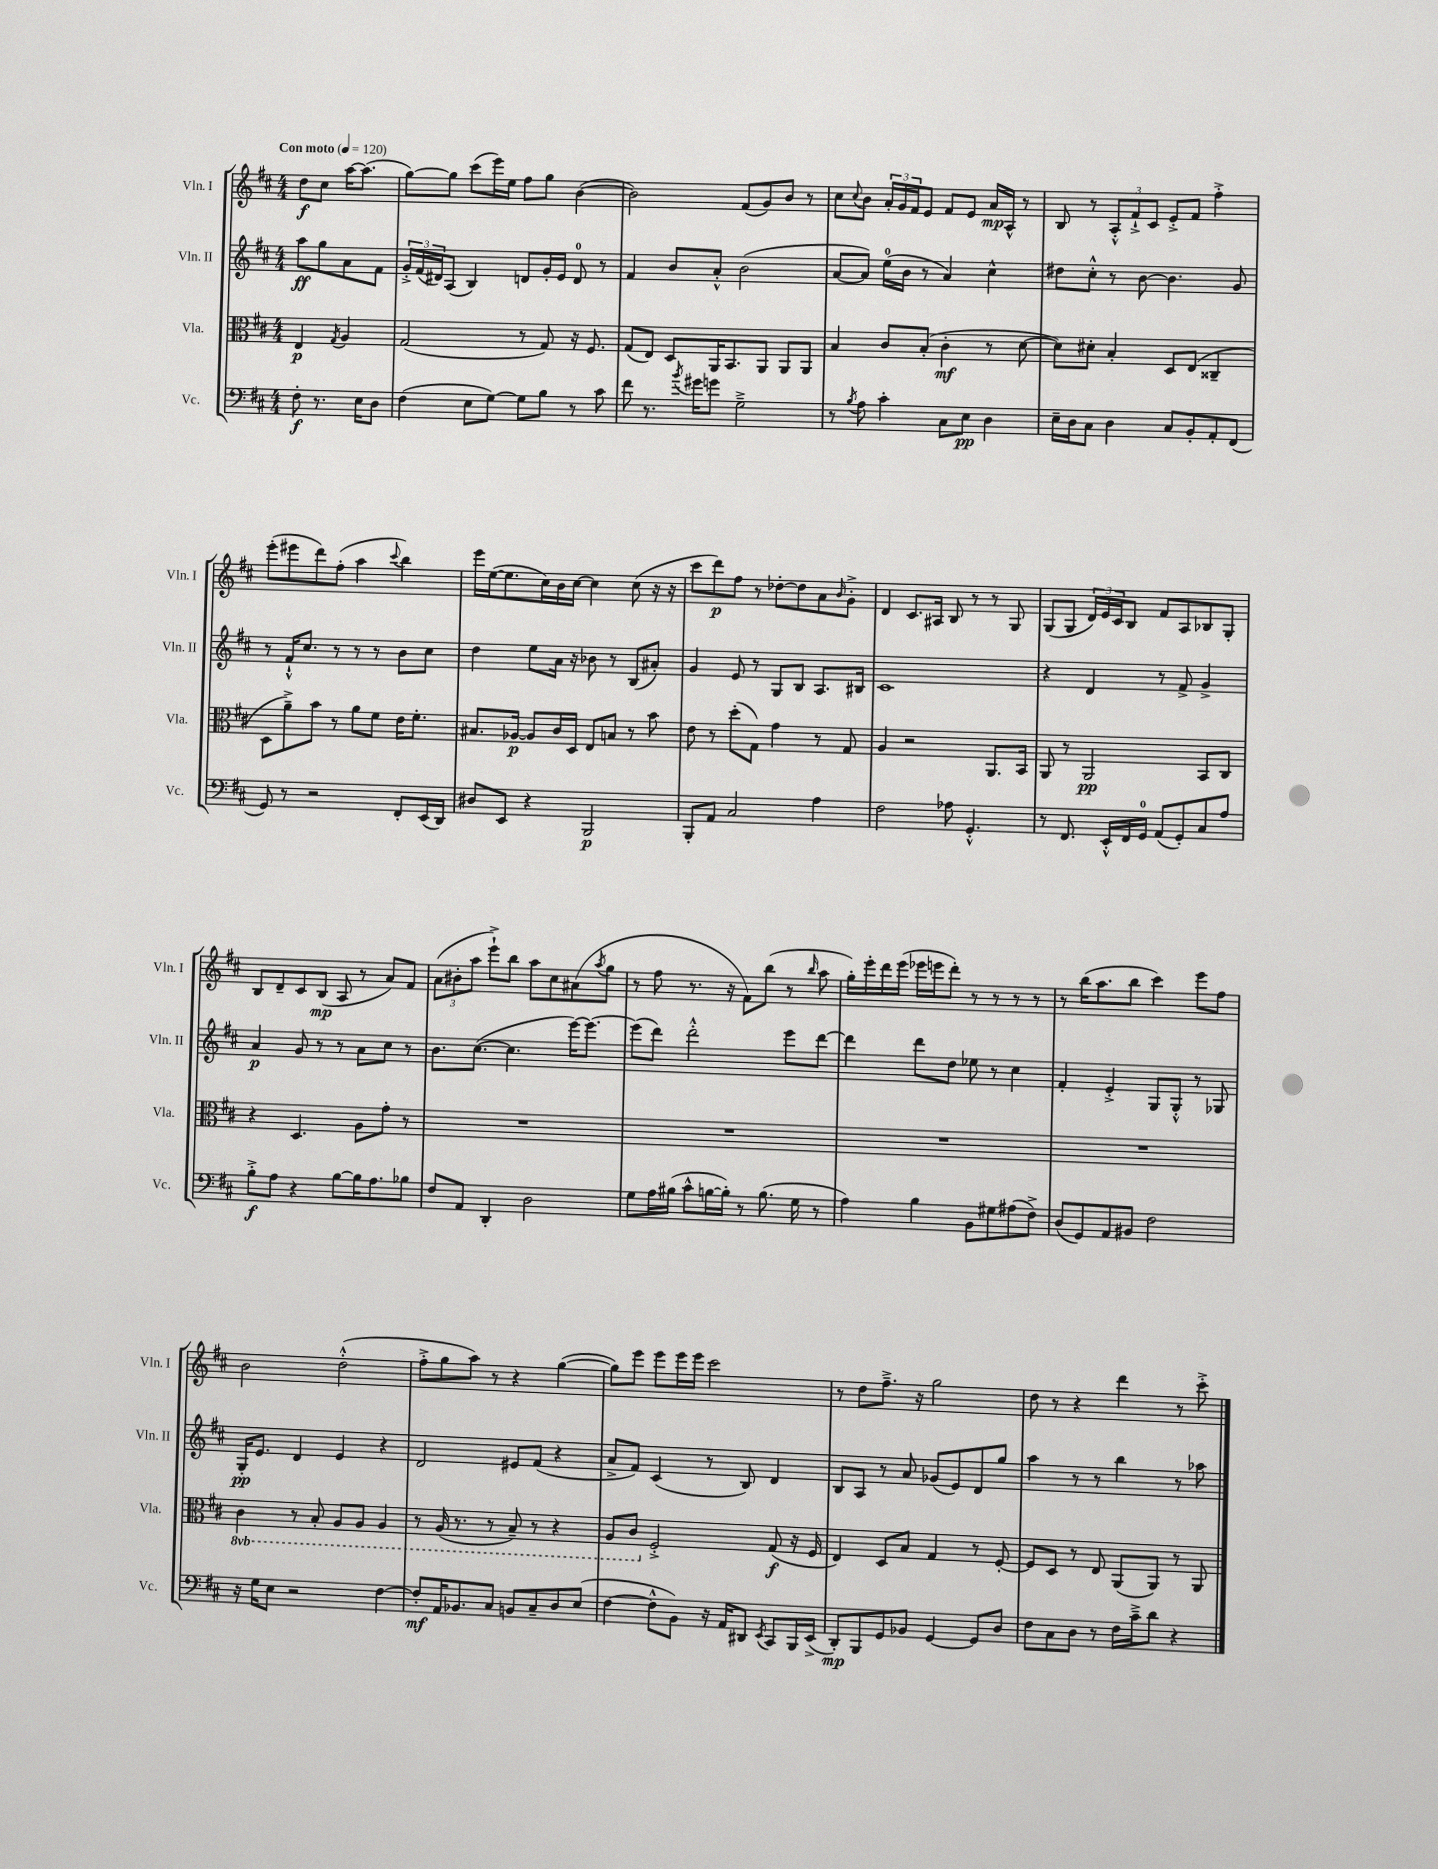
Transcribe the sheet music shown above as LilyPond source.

<<
\new StaffGroup <<
\new Staff = "s0" \with { instrumentName = "Vln. I" shortInstrumentName = "Vln. I" } {
    \clef treble \key d \major \numericTimeSignature \time 4/4 \partial 2 \tempo "Con moto" 4 = 120
    d''8\f cis''8 a''16~ a''8.( |
    g''8~) g''8 cis'''8( e'''16) e''16 fis''8 g''8 b'4~( |
    b'2) fis'8( g'8) b'8 r8 |
    cis''8 \appoggiatura { cis''8 } b'8 \tuplet 3/2 { a'16-. g'16 fis'16 } e'8 fis'8 e'8 a'16\mp a16-^ r8 |
    b8 r8 \tuplet 3/2 { a8-.-^ fis'8-!-> cis'8 } e'8-.-> fis'8 fis''4-.-> |
    e'''8-.( eis'''8 d'''8) fis''8-.( a''4 \appoggiatura { cis'''8 } b''4) |
    e'''16 e''16~( e''8. cis''16) b'16 cis''16~ cis''4 cis''8( r16 r16 |
    cis'''8 d'''8\p) fis''8 r8 des''8~-. des''8 a'8 \grace { b'16 } g'8-.-> |
    d'4 cis'8. ais16 b8 r8 r8 g8 |
    g8( g8 \tuplet 3/2 { d'16) e'16 cis'16 } b8 fis'8 a8 bes8 g8-. |
    b8 d'8-- cis'8 b8\mp( a8 r8 a'8) fis'8 |
    \tuplet 3/2 { a'8( bis'8-. a''8 } e'''8-!->) b''8 a''8 cis''8 ais'8( \acciaccatura { a''8 } g''8 |
    r8 fis''8 r8. r16 fis'8) b''8( r8 \grace { b''16 } a''8 |
    g''16-.) e'''16-. d'''16 e'''16( ees'''16 e'''16 d'''8-.) r8 r8 r8 r8 |
    r8 b''16( a''8. b''8 cis'''4) e'''8 fis''8 |
    b'2 d''2-.-^( |
    fis''8-.-> g''8 a''8) r8 r4 g''4~( |
    g''8) e'''8 e'''8 e'''16 e'''16 cis'''2 |
    r8 d''8 fis''8.---> r16 g''2 |
    d''8 r8 r4 d'''4 r8 cis'''8-.-> \bar "|." |
}
\new Staff = "s1" \with { instrumentName = "Vln. II" shortInstrumentName = "Vln. II" } {
    \clef treble \key d \major \numericTimeSignature \time 4/4 \partial 2
    a''8\ff g''8 a'8 fis'8 |
    \tuplet 3/2 { g'16-.-> fis'16( dis'16) } a8( b4) d'8 g'16-. e'16 d'8-0 r8 |
    fis'4 b'8 a'8-.-^ b'2( |
    a'8~ a'8) e''16-0( b'16 r8 a'4) cis''4-^ |
    dis''8 cis''8-.-^ r8 b'8~ b'4. g'8 |
    r8 fis'16-!-^ cis''8. r8 r8 r8 b'8 cis''8 |
    d''4 e''8 a'16 r16 bes'8 r8 b8( ais'8-.) |
    g'4 e'8 r8 g8 b8 a8. bis16 |
    cis'1 |
    r4 d'4 r8 fis'8-> g'4-> |
    a'4\p g'8 r8 r8 a'8 cis''8 r8 |
    b'8. cis''8.~( cis''4. e'''16~) e'''8.~ |
    e'''8( d'''8) d'''2-.-^ e'''8 d'''8~ |
    d'''4 d'''8 d''8 ees''8 r8 cis''4 |
    fis'4-. e'4-.-> g8 g8-.-^ r8 ges8 |
    g16-.\pp e'8. d'4 e'4 r4 |
    d'2 eis'8 fis'8( r4 |
    a'8-> fis'8) cis'4( r8 b8) d'4 |
    b8 a8 r8 a'8 ges'8( e'8) d'8 g''8 |
    a''4 r8 r8 b''4 r8 aes''8 \bar "|." |
}
\new Staff = "s2" \with { instrumentName = "Vla." shortInstrumentName = "Vla." } {
    \clef alto \key d \major \numericTimeSignature \time 4/4 \set Staff.ottavationMarkups = #ottavation-simple-ordinals \partial 2
    e4\p \acciaccatura { g8 } a4 |
    g2( r8 g8) r16 fis8. |
    g8( e8) d8 a,16 b,8. a,8 a,8 a,8 |
    b4 cis'8 b8-.( cis'4-.\mf r8 d'8~ |
    d'8) dis'8-. b4-. d8 e8( cisis4-- |
    d8 a'8--->) b'8 r8 a'8 fis'8 e'16 fis'8.-. |
    bis8. aes16~\p aes8 cis'16 d16 e8 b8 r8 b'8 |
    e'8 r8 d''8-.( g8) g'4 r8 g8 |
    a4 r2 a,8. b,16 |
    a,8 r8 a,2\pp b,8 cis8 |
    r4 d4. a8 g'8-. r8 |
    R1 |
    R1 |
    R1 |
    R1 |
    \ottava #-1 cis4 r8 b,8-. a,8 a,8 a,4 |
    r8 a,16( r8. r8 b,8--) r8 r4 |
    a,8 cis8 \ottava #0 fis2-.-> g8\f( r16 fis16 |
    e4) d8 b8 g4 r8 fis8~-. |
    fis8 d8 r8 e8 a,8( a,8) r8 a,8 \bar "|." |
}
\new Staff = "s3" \with { instrumentName = "Vc." shortInstrumentName = "Vc." } {
    \clef bass \key d \major \numericTimeSignature \time 4/4 \partial 2
    fis8-.\f r8. e16 d8 |
    fis4( e8 g8~) g8 b8 r8 cis'8 |
    fis'8 r8. \acciaccatura { b'8 } gis'16 g'8 g2---> |
    r8 \acciaccatura { b8 } a8 cis'4-. cis8 e8\pp d4 |
    e16-- d16 cis8 d4 cis8 b,8-. a,8-. fis,8( |
    g,8) r8 r2 fis,8-. e,16( d,16) |
    dis8 e,8 r4 b,,2\p |
    b,,8-. a,8 cis2 a4 |
    fis2 aes8 g,4.-.-^ |
    r8 fis,8. e,16-.-^ fis,16 g,16-0 a,8( g,8-.) cis8 a8 |
    b8-.->\f a8 r4 b8~ b16 a8. bes8 |
    fis8 a,8 d,4-. d2 |
    g8 a16 bis16( cis'8-^ b16~ b16-.) r8 b8.( g16 r8 |
    a4) b4 b,8 gis8 ais8( fis8->) |
    d8( g,8) a,8 bis,8 fis2 |
    r16 g16 e8 r2 fis4~ |
    fis8-.\mf a,16 bes,8. cis8 b,8 cis8-- d8 e8( |
    fis4~ fis8-^ b,8) r16 a,16 dis,8 \acciaccatura { e,8 } cis,8 b,,16 e,16->( |
    d,8-.\mp) b,,8 g,8 bes,8 g,4~ g,8 d8 |
    fis8 cis8 d8 r8 fis16 cis'16---> d'8 r4 \bar "|." |
}
>>
>>
\layout { \context { \Score \remove "Bar_number_engraver" } }
